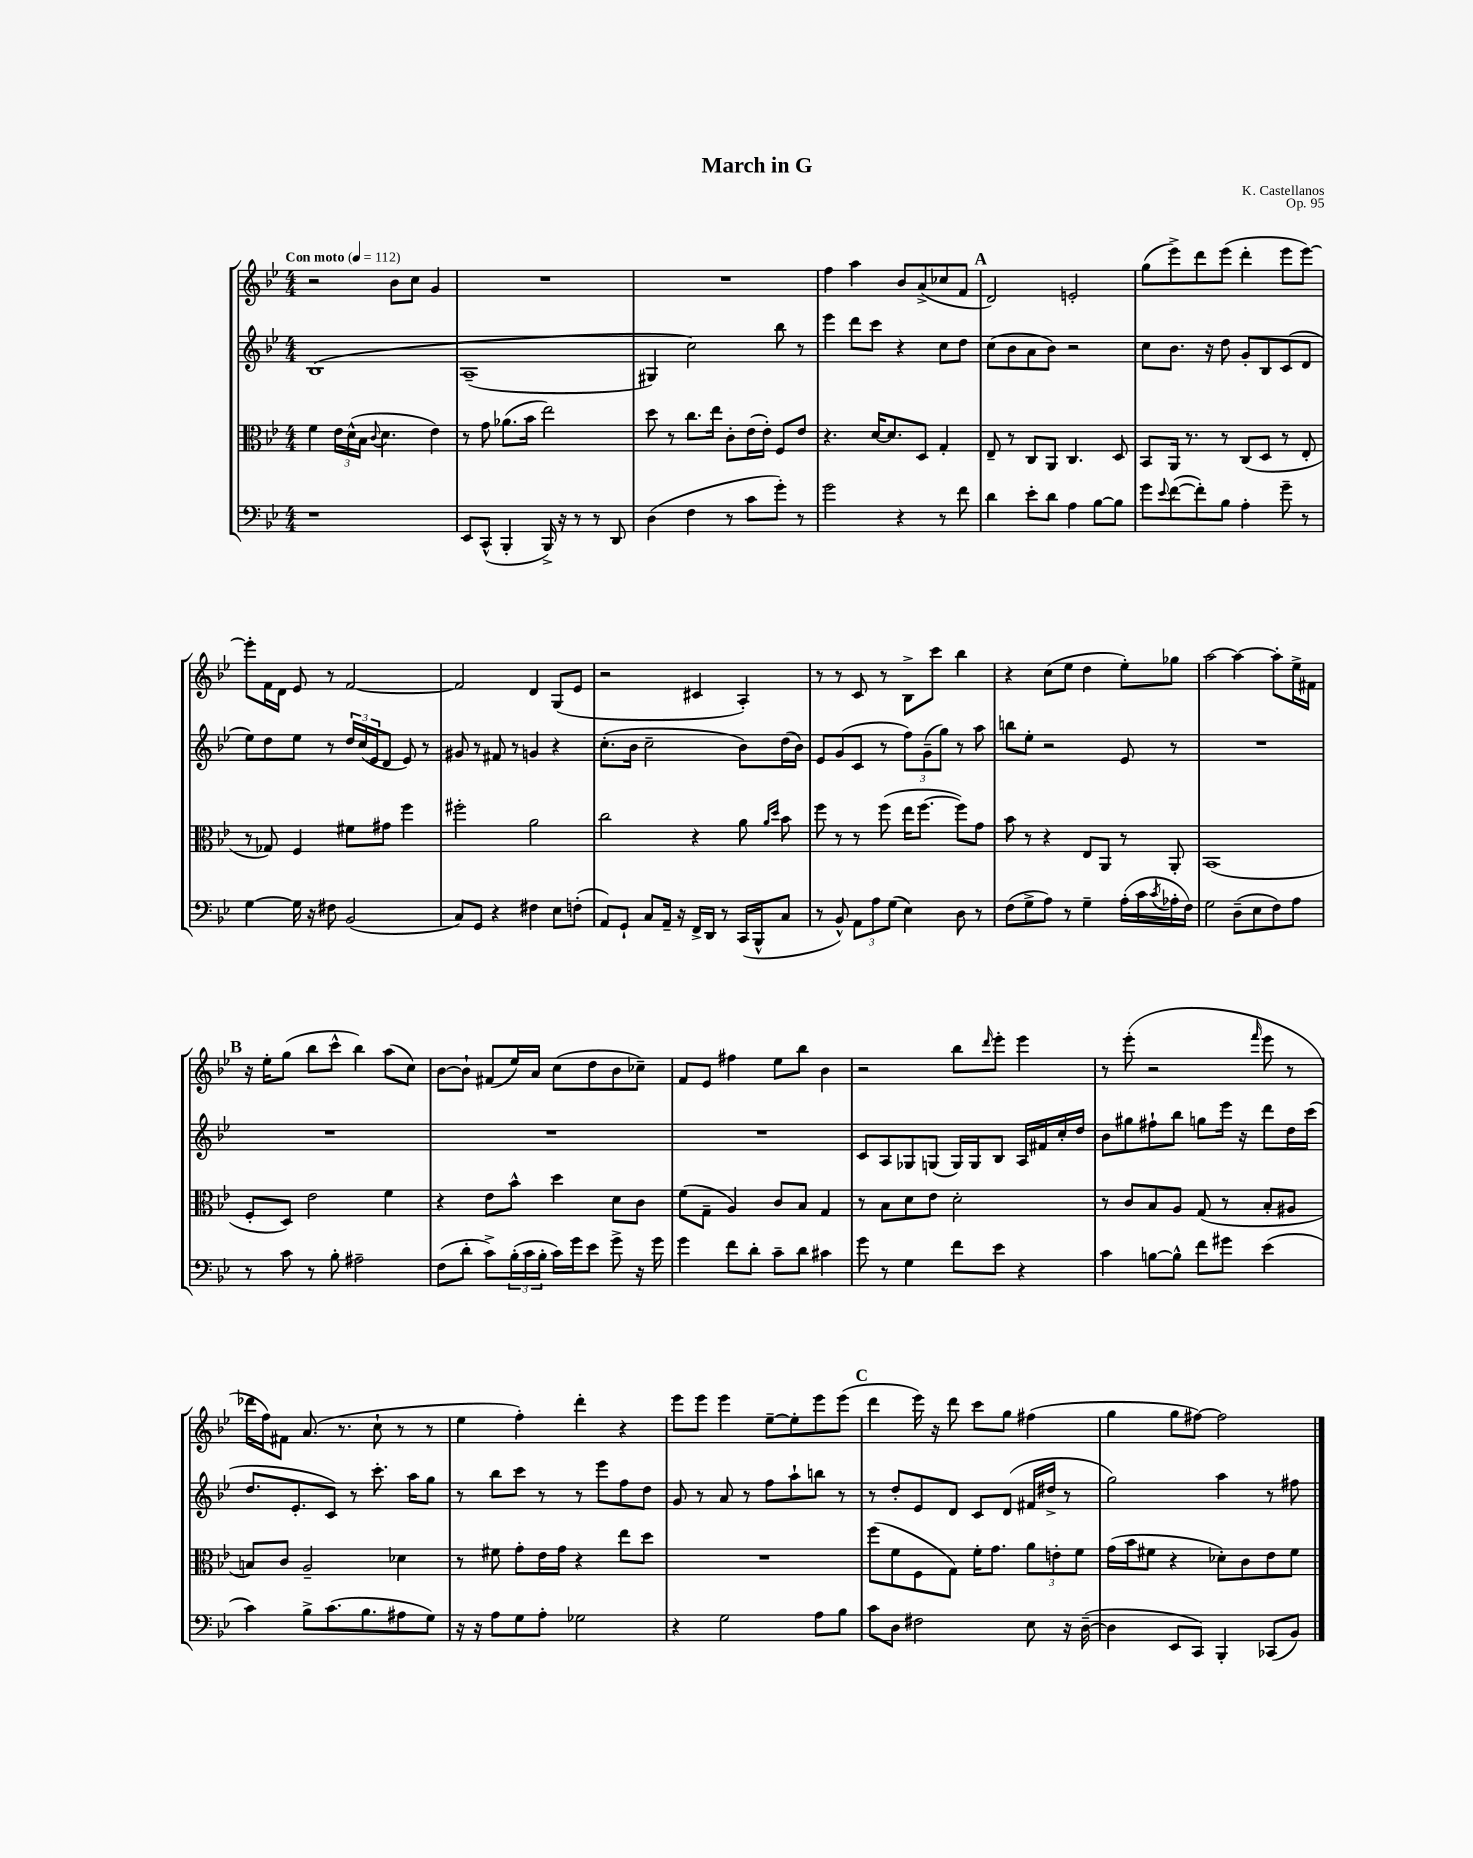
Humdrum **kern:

**kern	**kern	**kern	**kern
*staff4	*staff3	*staff2	*staff1
*clefF4	*clefC3	*clefG2	*clefG2
*k[b-e-]	*k[b-e-]	*k[b-e-]	*k[b-e-]
*M4/4	*M4/4	*M4/4	*M4/4
*MM112	*MM112	*MM112	*MM112
1r	4f	&(1B-	2r
.	24e-	.	.
.	(24d^^	.	.
.	24B-	.	.
.	8qqc	.	.
.	4.d	.	.
.	.	.	8b-
.	.	.	8cc
.	4e-)	.	4g
=	=	=	=
8EE-	8r	(1A~	1r
(8CC^^	8g	.	.
4BBB-'	(8.a-	.	.
.	16b-	.	.
16BBB-^)	2ee-)	.	.
16r	.	.	.
8r	.	.	.
8r	.	.	.
8DD	.	.	.
=	=	=	=
(4D	8dd	4G#)	1r
.	8r	.	.
4F	8.cc	2cc&)	.
.	16ee-	.	.
8r	8c'	.	.
8c	(16e-	.	.
.	16e-')	.	.
8g')	8F	8bb-	.
8r	8e-	8r	.
=	=	=	=
2g	4.r	4eee-	4ff
.	.	8ddd	4aa
.	[16d	8ccc	.
.	8.d]	.	.
4r	.	4r	8b-
.	8D	.	(8a^
8r	4G'	8cc	8cc-
8f	.	8dd	8f
=	=	=	=
4d	8E-~	(8cc	2d)
.	8r	8b-	.
8e-'	8C	8a	.
8d	8AA	8b-)	.
4A	4.C	2r	2e'
[8B-	.	.	.
8B-]	8D	.	.
=	=	=	=
8g	8BB-	8cc	(8gg
8qqe-	.	.	.
([8f	16AA	8.b-	8eee-^)
.	8.r	.	.
8f'])	.	.	8ddd
.	.	16r	.
8B-	8r	8dd	(8eee-
4A'	(8C	8g'	4ddd'
.	8D	8B-	.
8g~	8r	(8c	8eee-
8r	8E-'	8d	[8eee-)
=	=	=	=
[4G	8r	8ee-)	8eee-']
.	8G-)	8dd	16f
.	.	.	16d
16G]	4F	8ee-	8e-
16r	.	.	.
8F#	.	8r	8r
(2BB-	8f#	24dd	[2f
.	.	(24cc	.
.	.	24e-	.
.	8g#	8d	.
.	4ff	8e-)	.
.	.	8r	.
=	=	=	=
8C)	2ff#'	8g#	2f]
8GG	.	8r	.
4r	.	8f#	.
.	.	8r	.
4F#	2a	4g	4d
8E-	.	4r	(8G
(8F'	.	.	8e-
=	=	=	=
8AA)	2cc	(8.cc'	2r
8GG`	.	.	.
.	.	16b-	.
8C	.	2cc~	.
16AA~	.	.	.
16r	.	.	.
16FF^	4r	.	4c#
16DD	.	.	.
8r	.	.	.
(16CC	8a	8b-)	4A')
16BBB-^^	.	.	.
.	16qqa	.	.
.	16qqdd	.	.
8C	8b-	(16dd	.
.	.	16b-)	.
=	=	=	=
8r	8ff	8e-	8r
8BB-^^)	8r	(8g	8r
12AA	8r	8c	8c
12A	.	.	.
.	(8ff	8r	8r
(12G	.	.	.
4E-)	16ee-	12ff)	8B-^
.	[8.ff	.	.
.	.	(12g~	.
.	.	.	8ccc
.	.	12gg)	.
8D	8ff])	8r	4bb-
8r	8g	8aa	.
=	=	=	=
(8F	8b-	8bb	4r
8G^	8r	8ee-'	.
8A)	4r	2r	(8cc
8r	.	.	8ee-
4G~	8E-	.	4dd
.	8AA	.	.
(16A'	8r	8e-	8ee-')
16c	.	.	.
8qc	.	.	.
16A-'	8AA'	8r	8gg-
16F)	.	.	.
=	=	=	=
2G	(1BB-	1r	[2aa
(8D~	.	.	4aa_
8E-	.	.	.
8F)	.	.	8aa']
8A	.	.	16ee-^
.	.	.	16f#
=	=	=	=
8r	8F'	1r	16r
.	.	.	16ee-'
8c	8D)	.	(8gg
8r	2e-	.	8bb-
8B-'	.	.	8ccc^^
2A#~	.	.	4bb-)
.	4f	.	(8aa
.	.	.	8cc)
=	=	=	=
(8F	4r	1r	[8b-
8d'	.	.	8b-`]
8c^)	8e-	.	(8f#
(24B-'	8b-^^	.	16ee-)
24c	.	.	.
.	.	.	16a
24B-'	.	.	.
16c)	4dd	.	(8cc
16g	.	.	.
8e-	.	.	8dd
8g^	8d	.	8b-
16r	8c	.	8cc-~)
16g	.	.	.
=	=	=	=
4g	(8f	1r	8f
.	8G~	.	8e-
8f	4A)	.	4ff#
8d'	.	.	.
8c~	8c	.	8ee-
8d	8B-	.	8bb-
4c#	4G	.	4b-
=	=	=	=
8g	8r	8c	2r
8r	8B-	8A	.
4G	8d	8G-	.
.	8e-	(8G	.
8f	2d'	16G)	8bb-
.	.	16G	.
.	.	.	16qqddd
8e-	.	8B-	8eee-'
4r	.	16A	4eee-
.	.	16f#	.
.	.	16cc'	.
.	.	16dd	.
=	=	=	=
4c	8r	8b-	8r
.	8c	8gg#	(8eee-'
[8B	8B-	8ff#`	2r
8B^^]	8A	8bb-	.
8f	(8G	8gg	.
8g#	8r	16eee-	.
.	.	16r	.
.	.	.	16qqfff
(4e-	8B-'	8ddd	8eee-
.	8A#	16dd	8r
.	.	(16ccc	.
=	=	=	=
4c)	8B)	8.dd	16ddd-
.	.	.	16ff)
.	8c	.	8f#
.	.	8.e-'	.
8B-^	2A~	.	(8.a
(8.c	.	8c)	.
.	.	.	8.r
.	.	8r	.
8.B-	.	.	.
.	.	8.ccc'	8cc`
8A#	4d-	.	8r
.	.	16aa	.
8G)	.	8gg	8r
=	=	=	=
16r	8r	8r	4ee-
16r	.	.	.
8A	8f#	8bb-	.
8G	8g'	8ccc	4ff')
8A'	16e-	8r	.
.	16g	.	.
2G-	4r	8r	4ddd'
.	.	8eee-	.
.	8ee-	8ff	4r
.	8dd	8dd	.
=	=	=	=
4r	1r	8g	8eee-
.	.	8r	8eee-
2G	.	8a	4eee-
.	.	8r	.
.	.	8ff	[8ee-~
.	.	8aa`	8ee-']
8A	.	8bb	8eee-
8B-	.	8r	(8eee-
=	=	=	=
8c	(8ff	8r	4ddd
8D	8f	8dd'	.
2F#	8F	8e-	16eee-)
.	.	.	16r
.	8G)	8d	8ddd
.	16f'	8c	8ccc
.	8.g	.	.
.	.	(8d	8gg
8E-	12a	16f#	(4ff#
.	.	16dd#^	.
.	12e'	.	.
16r	.	8r	.
.	12f	.	.
([16D~	.	.	.
=	=	=	=
4D]	(16g	2gg)	4gg
.	16b-	.	.
.	8f#	.	.
8EE-	4r	.	8gg
8CC)	.	.	[8ff#)
4BBB-'	8d-')	4aa	2ff#]
.	8c	.	.
(8CC-	8e-	8r	.
8BB-)	8f#	8ff#	.
==	==	==	==
*-	*-	*-	*-
